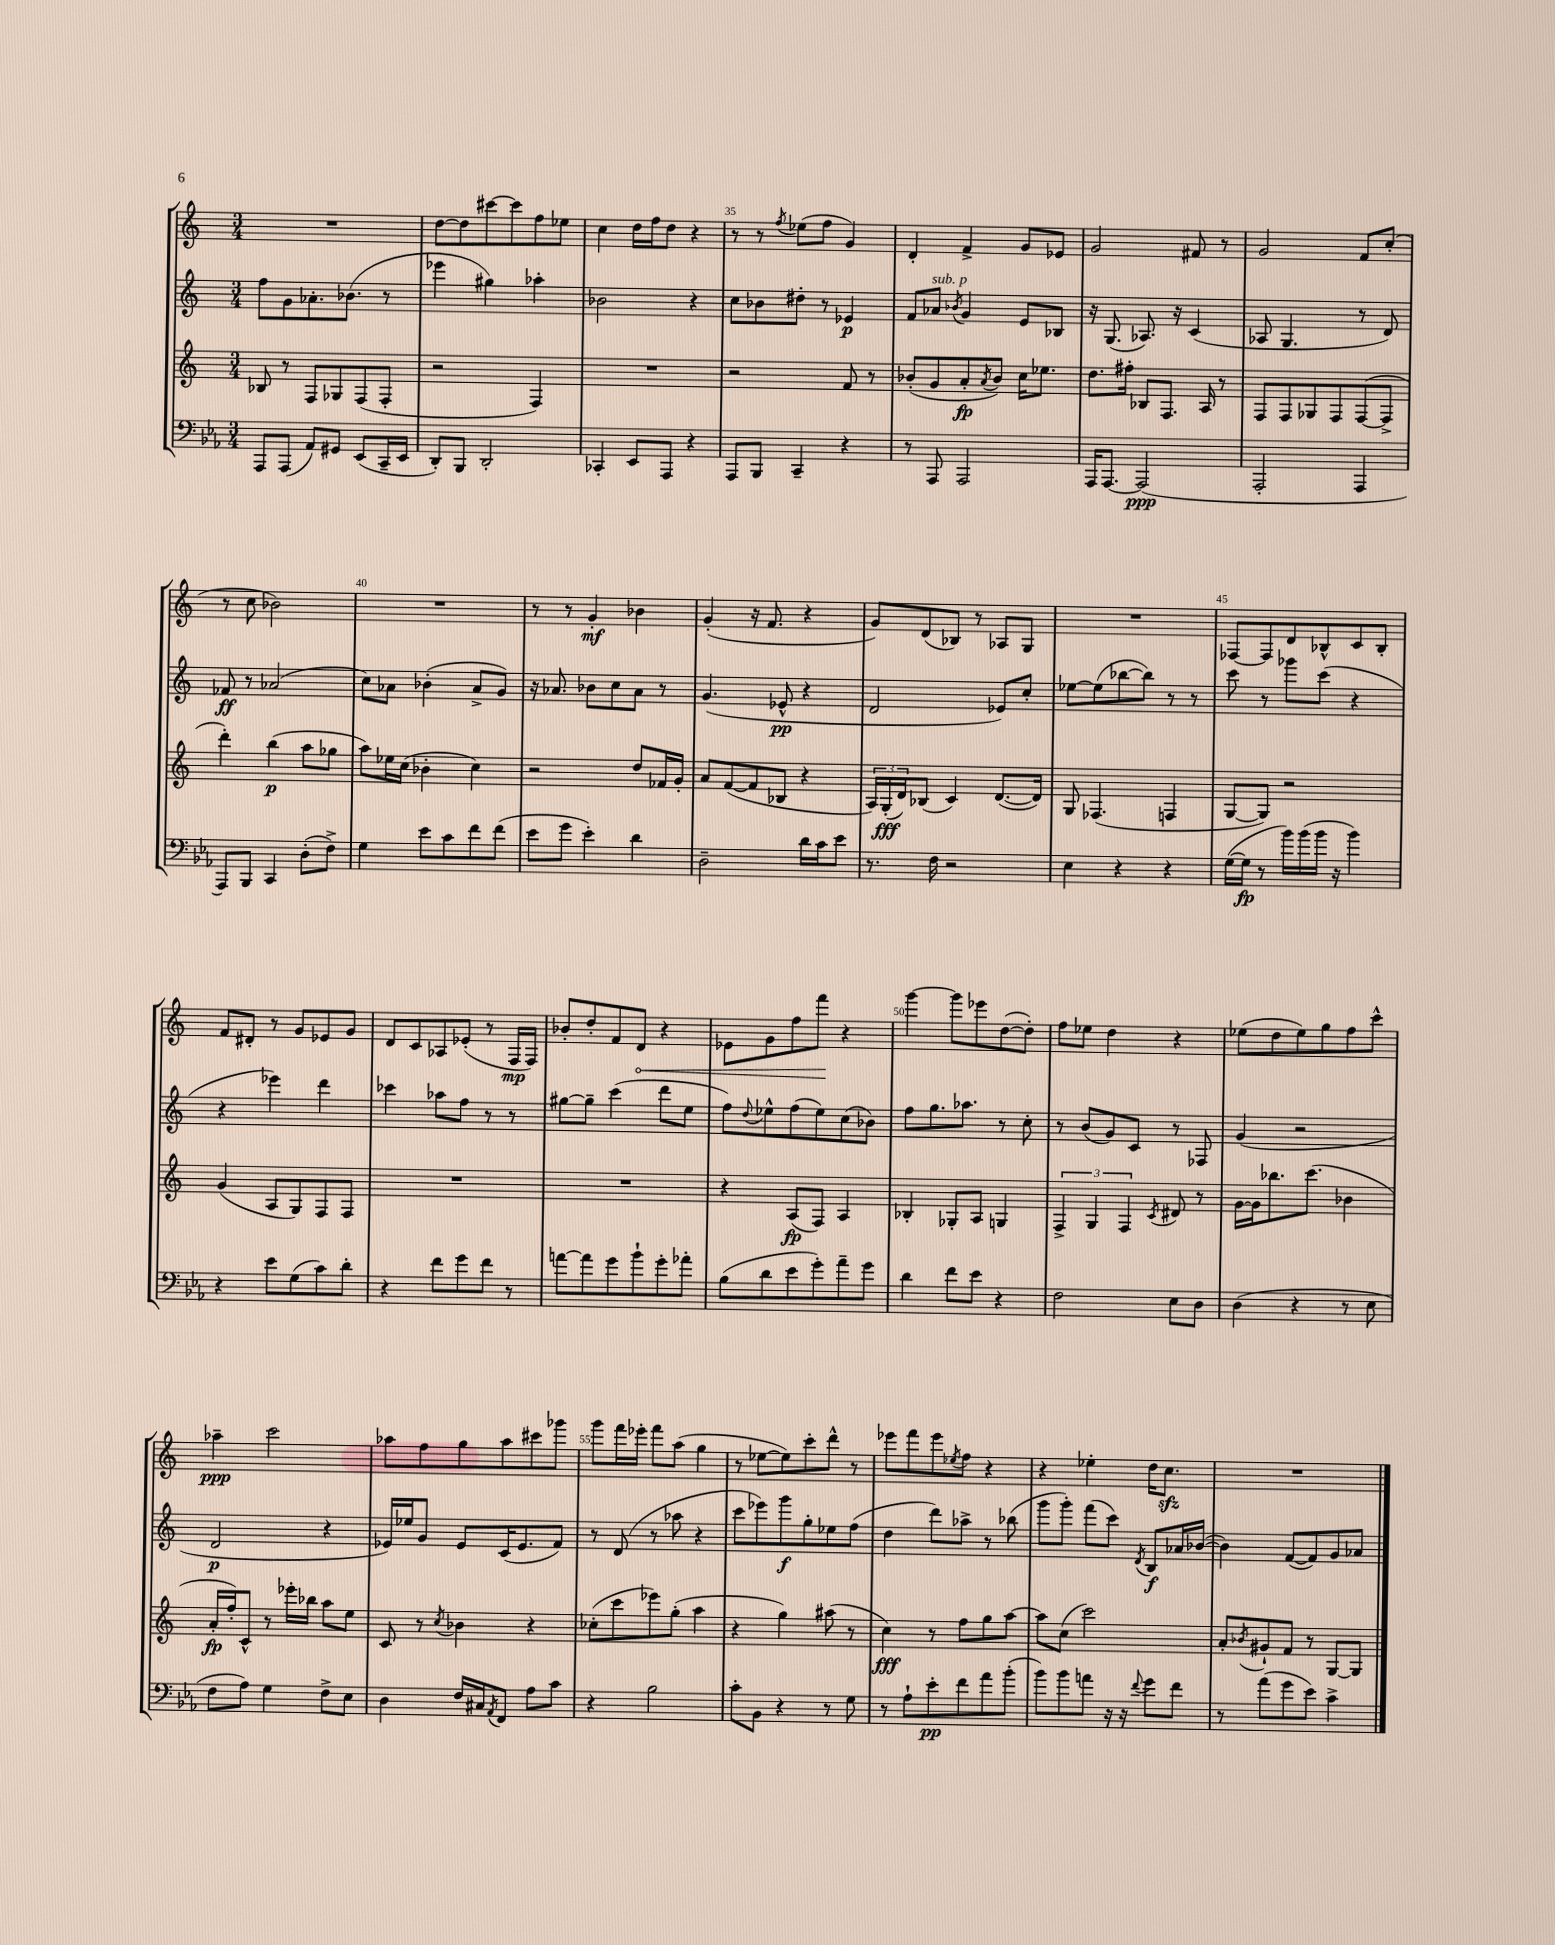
<<
\new StaffGroup <<
\new Staff = "s0" {
    \clef treble \key c \major \numericTimeSignature \time 3/4
    R2. |
    d''8~ d''8 cis'''8~ cis'''8 f''8 ees''8 |
    c''4 d''16 f''16 d''8 r4 |
    r8 r8 \acciaccatura { f''8 } ees''8( f''8 g'4) |
    d'4-. f'4-> g'8 ees'8 |
    g'2 fis'8 r8 |
    g'2 f'8 c''8-.( |
    r8 c''8 bes'2) |
    R2. |
    r8 r8 g'4-.\mf bes'4 |
    g'4-.( r16 f'8. r4 |
    g'8) d'8( bes8) r8 aes8 g8 |
    R2. |
    fes8~ fes8 d'8 bes8-^ c'8 bes8-. |
    f'8 dis'8-. r8 g'8 ees'8 g'8 |
    d'8 c'8 aes8 ees'8-.( r8 f16\mp f16) |
    bes'8-. d''8-. f'8 \once \override Hairpin.circled-tip = ##t d'8\< r4 |
    ees'8 g'8 f''8 f'''8\! r4 |
    g'''4~ g'''8 ees'''8 d''8~( d''8-.) |
    f''8 ees''8 d''4 r4 |
    ees''8( d''8 ees''8) g''8 f''8 c'''8-^ |
    aes''4--\ppp c'''2 |
    aes''8 f''8 g''8 aes''8 cis'''8 ges'''8 |
    g'''8 f'''16 ees'''16-. f'''8 a''8( g''4 |
    r8 ees''8~ ees''8) c'''8-. d'''8-^ r8 |
    ees'''8 f'''8 ees'''8 \acciaccatura { ees''8 } f''8 r4 |
    r4 ees''4-. d''16 c''8.\sfz |
    R2. \bar "|." |
}
\new Staff = "s1" {
    \clef treble \key c \major \numericTimeSignature \time 3/4
    f''8 g'8 aes'8.-. bes'8.( r8 |
    ees'''4 gis''4) aes''4-. |
    bes'2 r4 |
    c''8 bes'8 dis''8-. r8 ees'4\p |
    f'8 aes'8^\markup { \italic "sub. p" } \acciaccatura { bes'8 } g'4 e'8 bes8 |
    r16 g8.( aes8.) r16 c'4( |
    aes8 g4. r8 d'8) |
    fes'8\ff r8 aes'2( |
    c''8) aes'8 bes'4-.( aes'8-> g'8) |
    r16 aes'8. bes'8 c''8 aes'8 r8 |
    g'4.( ees'8-^\pp r4 |
    d'2 ees'8) c''8-. |
    ees''8~ ees''8( bes''8~ bes''8) r8 r8 |
    c'''8 r8 ges'''8 c'''8( r4 |
    r4 ees'''4) d'''4 |
    ces'''4 aes''8 f''8 r8 r8 |
    gis''8~ gis''8-- c'''4( d'''8 e''8 |
    f''8) \appoggiatura { d''8 } ees''8-^ f''8( ees''8) c''8( bes'8) |
    f''8 g''8. aes''8. r8 c''8-. |
    r8 b'8( g'8) c'8 r8 fes8 |
    g'4( r2 |
    d'2\p r4 |
    ees'16) ees''16 g'8 ees'8 c'16( ees'8. f'8) |
    r8 d'8( r8 aes''8 r4 |
    c'''8 ees'''8) g'''8\f g''8-. ees''8 f''8( |
    d''4 d'''8) aes''8-> r8 bes''8( |
    g'''8 g'''8-.) f'''8( c'''8) \acciaccatura { d'8 } b8\f aes'16 bes'16~( |
    bes'4) f'8~( f'8) g'8 aes'8 \bar "|." |
}
\new Staff = "s2" {
    \clef treble \key c \major \numericTimeSignature \time 3/4
    bes8 r8 f8 ges8 f8( f8-. |
    r2 f4) |
    R2. |
    r2 f'8 r8 |
    bes'8-.( g'8 a'8-.\fp \acciaccatura { a'8 } bes'8) c''16 ees''8. |
    d''8. fis''16-. bes8 f8. a16 r8 |
    f8 f8 ges8 f8 f8~( f8-> |
    d'''4-.) b''4\p( a''8 ges''8 |
    a''8) ees''16 c''16( bes'4-. c''4) |
    r2 d''8 fes'16 g'16-. |
    a'8 f'8~( f'8 bes8 r4 |
    \tuplet 3/2 { a16) g16-.\fff( d'16) } bes8( c'4) d'8.~( d'16) |
    g8 fes4.( f4 |
    g8~ g8) r2 |
    g'4( a8 g8) f8 f8 |
    R2. |
    R2. |
    r4 a8\fp( f8) a4 |
    bes4-. ges8-. a8 g4 |
    \tuplet 3/2 { f4-> g4 f4 } \acciaccatura { c'8 } dis'8 r8 |
    g'16~ g'16 bes''8. c'''8.( bes'4 |
    a'16-.\fp f''16-.) c'8-^ r8 ees'''16-. bes''16 a''8 e''8 |
    c'8 r8 \acciaccatura { c''8 } bes'4 r4 |
    ces''8-.( c'''8 ees'''8) g''8-.( a''4 |
    r4 g''4) ais''8( r8 |
    c''4\fff) r8 f''8 g''8 a''8~ |
    a''8 c''8( c'''2) |
    a'8-. \acciaccatura { bes'8 } gis'8-! f'8 r8 g8~ g8 \bar "|." |
}
\new Staff = "s3" {
    \clef bass \key ees \major \numericTimeSignature \time 3/4
    aes,,8 aes,,8( aes,8) gis,8 ees,8( c,16-- ees,16 |
    d,8-.) bes,,8 d,2-. |
    ces,4-. ees,8 aes,,8 r4 |
    aes,,8 bes,,8 c,4-- r4 |
    r8 aes,,8 aes,,2 |
    aes,,16 aes,,8.~ aes,,2\ppp( |
    aes,,2-. aes,,4 |
    aes,,8) bes,,8 c,4 d8-.( f8->) |
    g4 ees'8 c'8 f'8 f'8( |
    ees'8 g'8 ees'4-.) d'4 |
    d2-- d'16 c'16 ees'8 |
    r8. f16 r2 |
    ees4 r4 r4 |
    g16~( g16\fp r8 bes'16) bes'16( bes'16 r16 bes'4) |
    r4 ees'8 g8( c'8) d'8-. |
    r4 f'8 g'8 f'8 r8 |
    a'8~ a'8 g'8 bes'8-! g'8-. aes'8-. |
    bes8( d'8 ees'8 g'8-.) aes'8-- g'8 |
    d'4 f'8 ees'8 r4 |
    f2 ees8 d8 |
    d4( r4 r8 ees8 |
    f8 aes8) g4 f8-> ees8 |
    d4 f16 cis16 \acciaccatura { aes,8 } f,8 aes8 c'8 |
    r4 bes2 |
    c'8-. bes,8 r4 r8 g8 |
    r8 aes8-! ees'8-.\pp f'8 aes'8 bes'8-.( |
    bes'8) bes'8 a'8 r16 r16 \appoggiatura { f'8 } g'8 f'8 |
    r8 aes'8( g'8 ees'8) c'4-> \bar "|." |
}
>>
>>
\layout { \context { \Score currentBarNumber = #32 \override BarNumber.break-visibility = ##(#f #t #t) barNumberVisibility = #(every-nth-bar-number-visible 5) } }
